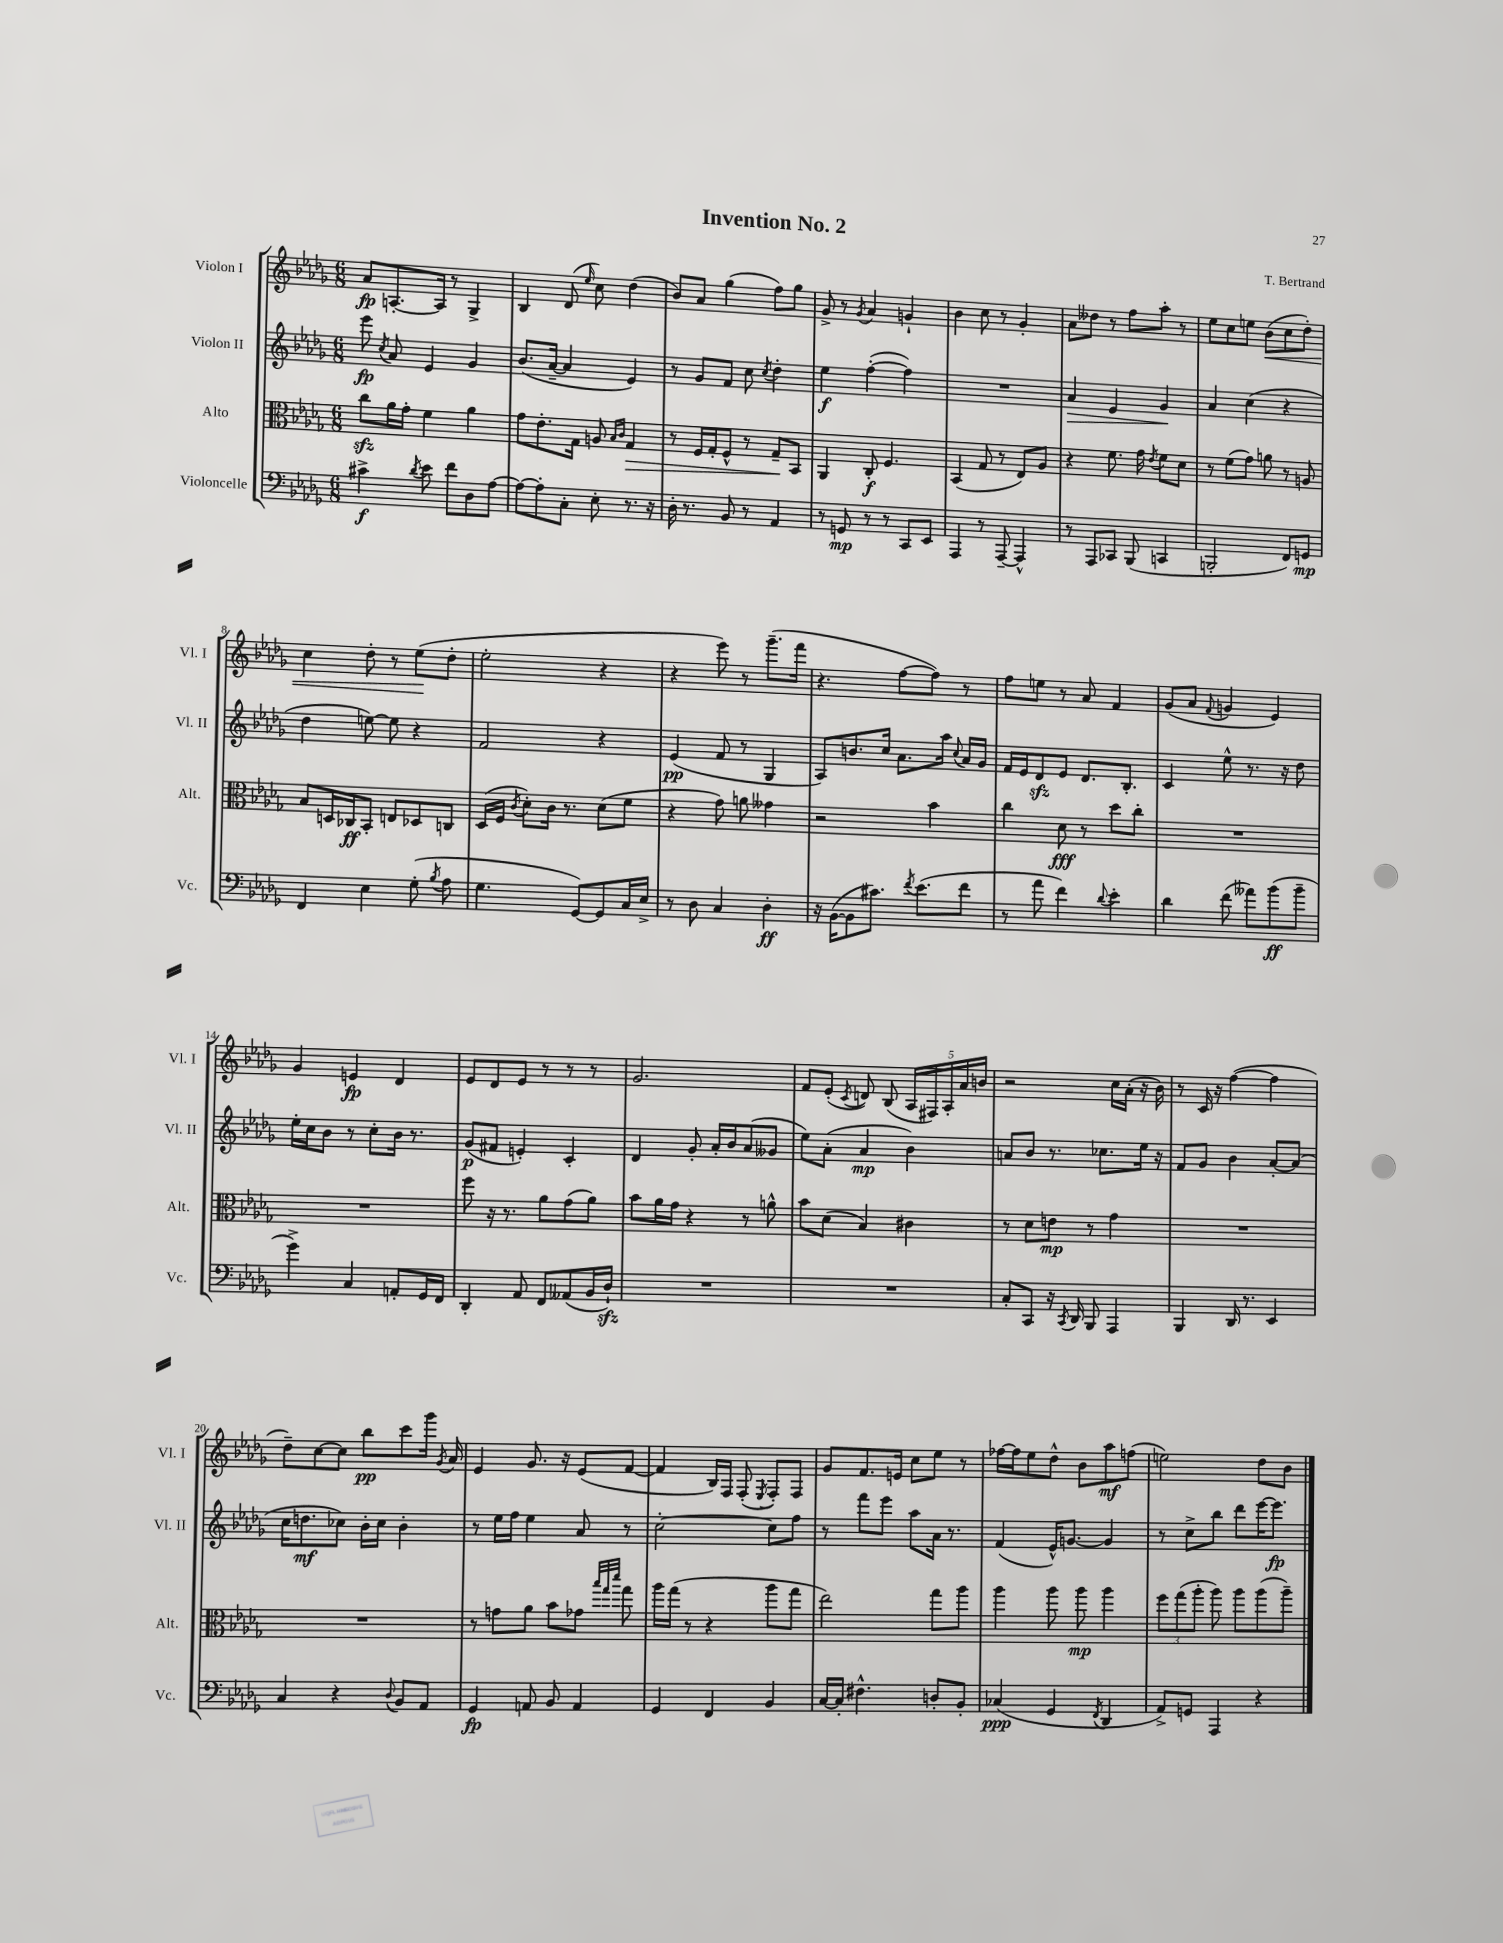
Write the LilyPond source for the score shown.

\header { title = "Invention No. 2" composer = "T. Bertrand" }
<<
\new StaffGroup <<
\new Staff = "s0" \with { instrumentName = "Violon I" shortInstrumentName = "Vl. I" } {
    \clef treble \key des \major \numericTimeSignature \time 6/8
    \autoBeamOff aes'8[\fp a8.~-. a16] r8 ges4-> |
    bes4 des'8( \grace { ees''16 } c''8) des''4( |
    bes'8[) aes'8] ges''4( f''8[) ges''8] |
    ges'8-> r8 \acciaccatura { ges'8 } aes'4 g'4-! |
    bes'4 c''8 r8 ges'4-. |
    aes'8[ deses''8] r8 f''8[ aes''8]-. r8 |
    ees''8[ c''8 e''8] bes'8[\<( c''8 des''8]-.) |
    c''4 des''8-. r8 ees''8[\!( des''8]-. |
    ees''2-. r4 |
    r4 ees'''8) r8 ges'''8.[--( f'''16] |
    r4. f''8[~ f''8]) r8 |
    f''8[ e''8] r8 aes'8 f'4 |
    ges'8[( aes'8] \appoggiatura { f'8 } g'4 ees'4) |
    ges'4 e'4\fp des'4 |
    ees'8[ des'8 ees'8] r8 r8 r8 |
    ges'2. |
    f'8[ ees'8]-.( \acciaccatura { c'8 } d'8) bes8( \tuplet 5/4 { aes16[ fis16) aes16-. aes'16 b'16] } |
    r2 c''16[ aes'16]-.( r16 bes'16) |
    r8 c'16 r16 f''4~( f''4 |
    des''8[--) c''8~ c''8] bes''8[\pp c'''8 ges'''16] \acciaccatura { ges'8 } aes'16 |
    ees'4 ges'8. r16 ees'8[( f'8]~ |
    f'4 bes16[) f16] f8-.( \acciaccatura { ees8 } f8[-.) f8] |
    ges'8[ f'8. e'16] c''8[ ees''8] r8 |
    fes''16[~ fes''16 ees''8 des''8]-^ bes'8[ aes''8\mf f''8]( |
    e''2) des''8[ bes'8] \bar "|." |
}
\new Staff = "s1" \with { instrumentName = "Violon II" shortInstrumentName = "Vl. II" } {
    \clef treble \key des \major \numericTimeSignature \time 6/8
    \autoBeamOff ees'''8\fp \acciaccatura { c''8 } aes'8 ees'4 ges'4 |
    bes'8.[( aes'16]~-- aes'4 ees'4) |
    r8 ges'8[ f'8] c''8 \acciaccatura { c''8 } des''4-. |
    ees''4\f f''4~-.( f''4) |
    R2. |
    aes'4\> ees'4 ges'4\! |
    aes'4 c''4( r4 |
    des''4 e''8~) e''8 r4 |
    f'2 r4 |
    ees'4\pp( f'8 r8 ges4 |
    aes8[) b'8. c''16] aes'8.[ aes''16] \appoggiatura { c''8 } aes'16[ ges'16] |
    f'16[ ees'16 des'8\sfz ees'8] des'8.[ bes8.]-. |
    c'4 ees''8-^ r8. r16 des''8 |
    ees''16[-. c''16 bes'8] r8 c''8[-. bes'16] r8. |
    ges'8[\p( fis'8] e'4-.) c'4-. |
    des'4 ges'8-. aes'16[-. bes'16 aes'8( geses'8] |
    ees''8[) aes'8]-.( aes'4\mp bes'4) |
    a'8[ bes'8] r8. ces''8.[ ees''16] r16 |
    f'8[ ges'8] bes'4 aes'8[~-. aes'8]( |
    c''16[ d''8.\mf ces''8]) bes'16[-. ces''16] bes'4-. |
    r8 ees''16[ f''16] ees''4 aes'8 r8 |
    c''2~-. c''8[ f''8] |
    r8 f'''8[ ees'''8] aes''8[ aes'16] r8. |
    f'4( ees'16[-^) g'8.]~ g'4 |
    r8 c''8[-> bes''8] des'''8[ ees'''16~ ees'''8.]\fp \bar "|." |
}
\new Staff = "s2" \with { instrumentName = "Alto" shortInstrumentName = "Alt." } {
    \clef alto \key des \major \numericTimeSignature \time 6/8
    \autoBeamOff c''8[\sfz aes'16 ges'16]-. f'4 aes'4 |
    ges'8[ ees'8.-. ges16] a8 \grace { bes16[ c'16] } ges4\> |
    r8 f16[ ges16-. f8]-^ r8 ges8[--\! bes,8] |
    aes,4 c8-.\f f4. |
    bes,4( ges8 r8 ees8[) aes8] |
    r4 f'8. ges'16 \acciaccatura { ees'8 } f'8[ des'8] |
    r8 f'8[( ges'8]) a'8 r8 a8 |
    bes8[ d16 ces16\ff bes,8]-. e8[ des8 c8] |
    des16[( f16] \acciaccatura { c'8 } des'8[-.) c'16] r8. des'8[( f'8] |
    r4 ges'8) a'8 geses'4 |
    r2 bes'4 |
    c''4 des'8\fff r8 des''8[ c''8]-. |
    R2. |
    R2. |
    f''8 r16 r8. aes'8[ ges'8( aes'8]) |
    bes'8[ aes'16 ges'16] r4 r8 a'8-^ |
    bes'8[ des'8]( bes4) cis'4 |
    r8 des'8[ e'8]\mp r8 ges'4 |
    R2. |
    R2. |
    r8 g'8[ aes'8] bes'8[ ges'8] \grace { bes''32[ ges''32 des'''32] } ges''8 |
    aes''16[ ges''16]( r8 r4 aes''8[ ges''8] |
    ees''2) ges''8[ aes''8] |
    aes''4 aes''8 aes''8\mp aes''4 |
    \tuplet 3/2 { f''8[ ges''8( aes''8]-. } aes''8) aes''8[ aes''8( aes''8]--) \bar "|." |
}
\new Staff = "s3" \with { instrumentName = "Violoncelle" shortInstrumentName = "Vc." } {
    \clef bass \key des \major \numericTimeSignature \time 6/8
    \autoBeamOff cis'4->\f \acciaccatura { des'8 } ees'8 f'8[ des8 aes8]~ |
    aes8[~ aes8-. c8]-. ees8-. r8. r16 |
    des16-. r8. bes,8 r8 aes,4 |
    r8 g,8\mp r8 r8 c,8[ ees,8] |
    aes,,4 r8 aes,,8~-- aes,,4-^ |
    r8 aes,,8[ ces,8] bes,,8( c,4 |
    b,,2-. f,8[) g,8]\mp |
    f,4 ees4 ges8-.( \acciaccatura { bes8 } aes8 |
    ges4. ges,8[~) ges,8 c16 ees16]-> |
    r8 des8 c4 des4-.\ff |
    r16 bes,16[~( bes,8 cis'8.]) \acciaccatura { f'8 } ees'8.[( f'8] |
    r8 aes'8 f'4) \appoggiatura { des'8 } ees'4-. |
    des'4 f'8( aeses'8[) bes'8\ff( bes'8]-- |
    ges'4->) c4 a,8[-. ges,16 f,16] |
    des,4-. aes,8 f,8[ aeses,8( bes,16 des16]-!\sfz) |
    R2. |
    R2. |
    c8[-. c,8] r16 \acciaccatura { c,8 } des,16 bes,,8 aes,,4 |
    bes,,4 des,16 r8. ees,4 |
    c4 r4 \appoggiatura { des8 } bes,8[ aes,8] |
    ges,4\fp a,8 bes,8 a,4 |
    ges,4 f,4 bes,4 |
    c16[~ c16]-. fis4.-^ d8[-. bes,8]-. |
    ces4\ppp( ges,4 \acciaccatura { f,8 } des,4 |
    aes,8[->) g,8] aes,,4 r4 \bar "|." |
}
>>
>>
